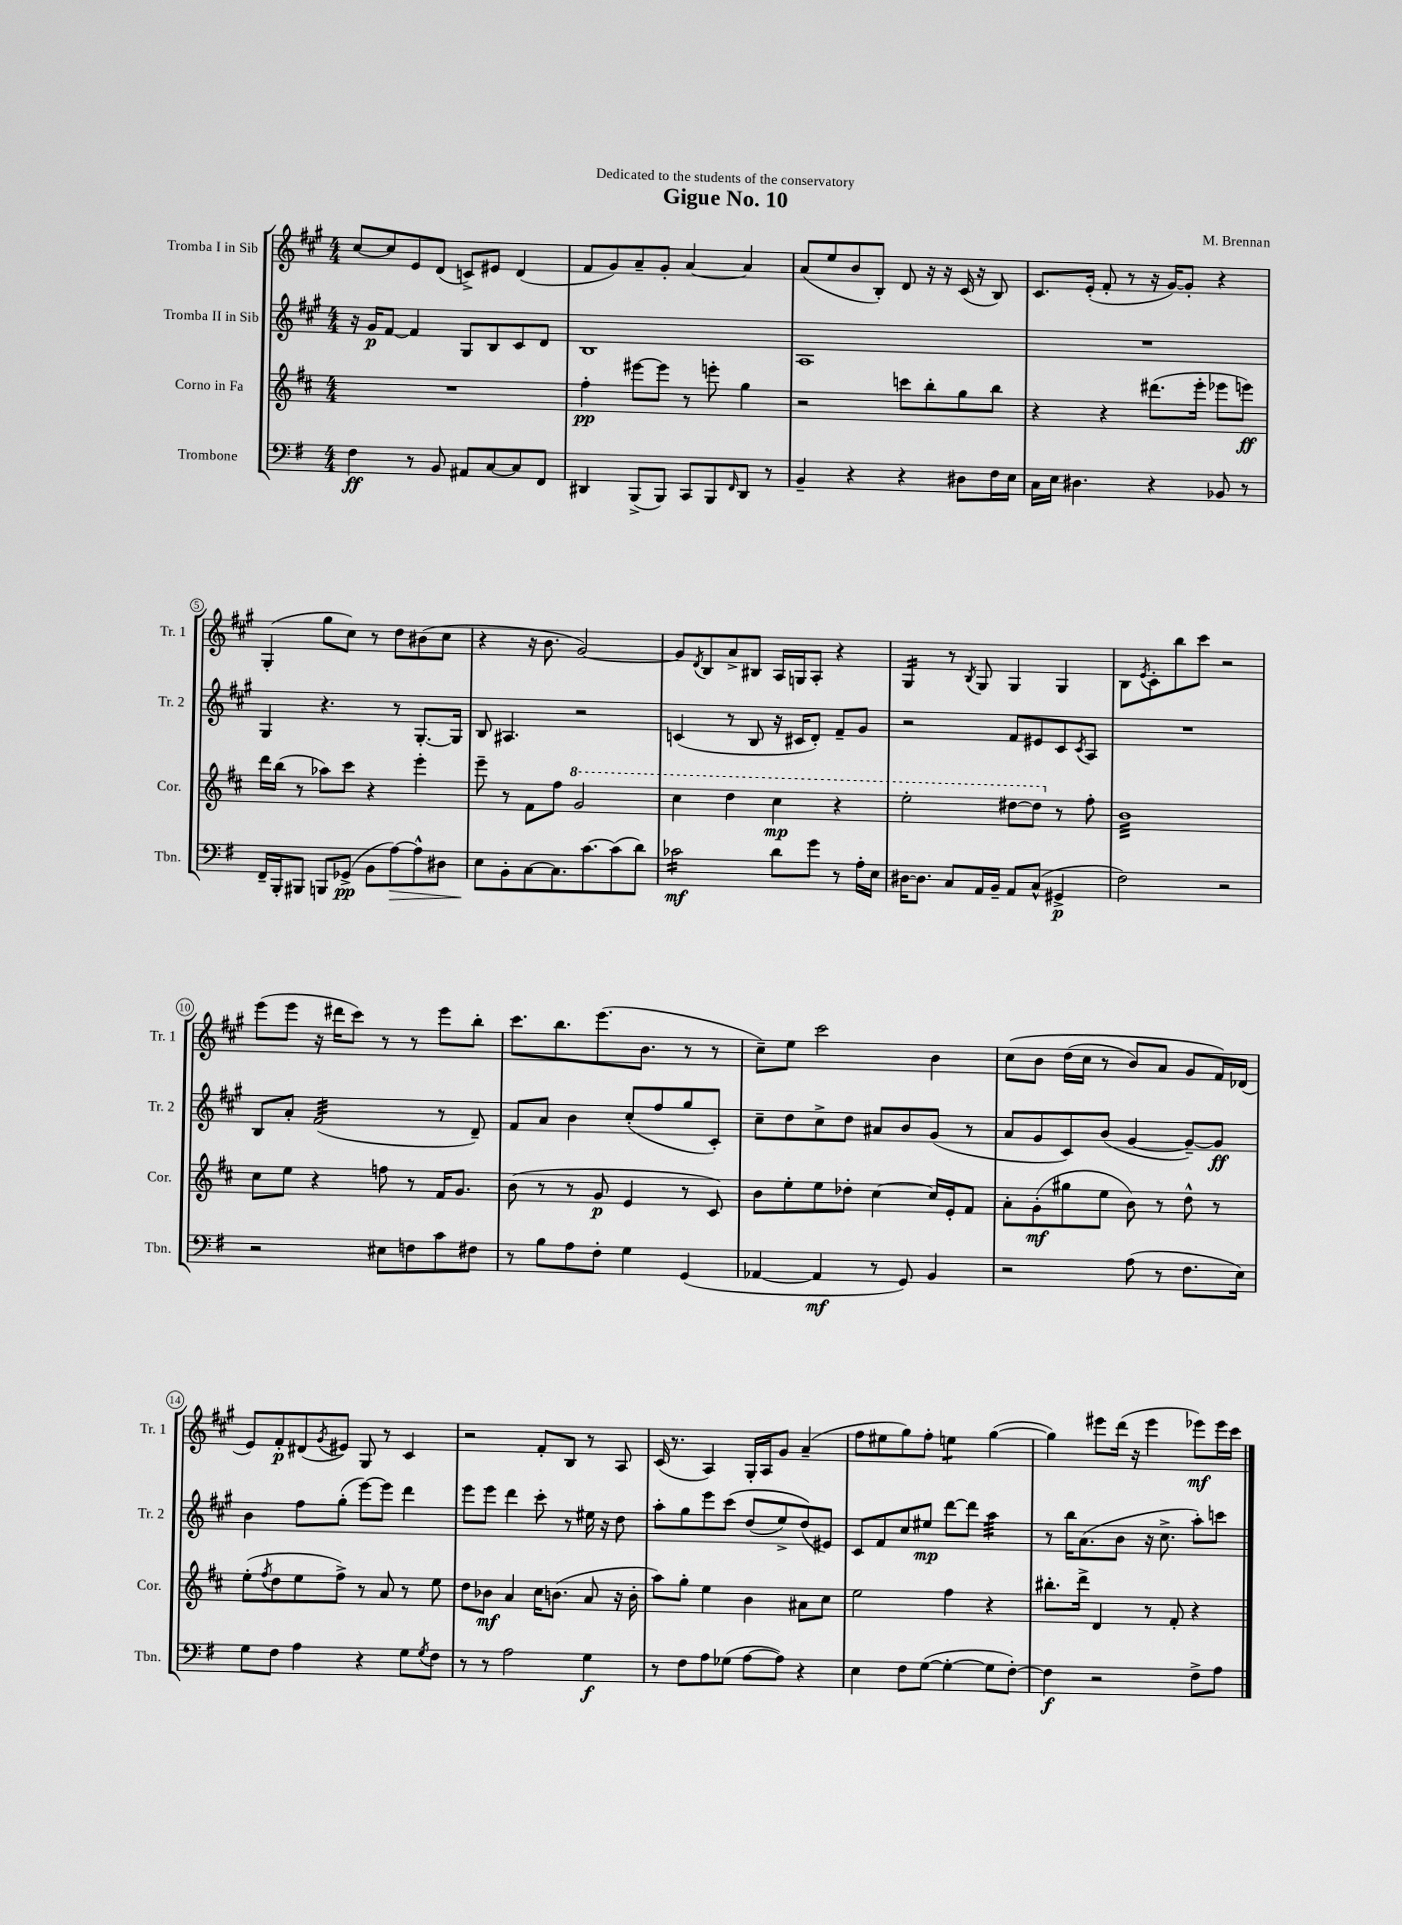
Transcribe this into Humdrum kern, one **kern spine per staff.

**kern	**kern	**kern	**kern
*staff4	*staff3	*staff2	*staff1
*clefF4	*clefG2	*clefG2	*clefG2
*k[f#]	*k[f#c#]	*k[f#c#g#]	*k[f#c#g#]
*M4/4	*M4/4	*M4/4	*M4/4
4F#\	1r	16r	[8cc#/L
.	.	16g#/LK	.
.	.	[8f#/J	8cc#/]
8r	.	4f#/]	8e/
8BB/	.	.	(8d/J
8AA#/L	.	8G#/L	8c^/L)
[8C/	.	8B/	8e#/J
8C/]	.	8c#/	(4d/
8FF#/J	.	8d/J	.
=	=	=	=
4DD#/	4ff#'\	1B	8f#/L
.	.	.	8g#/)
(8BBB^/L	[8eee#\L	.	8a~/
8BBB/J)	8eee#\]J	.	8g#'/J
8CC/L	8r	.	[4a/
8BBB/	8eee'\	.	.
16qqFF#/	.	.	.
8DD#/J	4gg\	.	4a/]
8r	.	.	.
=	=	=	=
4BB~/	2r	1A	(8a/L
.	.	.	8ee/
4r	.	.	8b/
.	.	.	8B'/J)
4r	8ccc\L	.	8d/
.	8bb'\	.	16r
.	.	.	16r
8D#\L	8gg\	.	(16c#/
.	.	.	16r
16F#\L	8bb\J	.	8B/)
16E\JJ	.	.	.
=	=	=	=
16C\LL	4r	1r	8.c#/L
16E\JJ	.	.	.
4.D#\	.	.	.
.	.	.	(16e'/Jk
.	4r	.	8f#'/
.	.	.	8r
4r	(8.ddd#\L	.	16r
.	.	.	[16g#/LK)
.	.	.	8g#'/]J
.	16eee'\Jk	.	.
8BB-/	8eee-\L	.	4r
8r	8eee\J)	.	.
=	=	=	=
16FF#~/LL	16ddd\LL	4G#/	(4G#'/
16BBB'/J	(16bb\JJ	.	.
8BBB#/J	8r	.	.
8BBB/L	8aa-\L)	4.r	8gg#\L
(8GG-^/J	8ccc#\J	.	8cc#\J)
8BB\L	4r	.	8r
[8A\)	.	8r	8dd\L
8A^^\]	4eee'\	[8.G#'/L	(8b#\
8D#\J	.	.	8cc#\J
.	.	16G#/]Jk	.
=	=	=	=
8E\L	8eee~\	8B/	4r
8BB'\	8r	4.A#/	.
[8C\	8f#\L	.	16r
.	.	.	8.b\
8.C\]	8ff#\J	.	.
.	2gg/	2r	[2g#/)
[8.c\	.	.	.
(8c\]	.	.	.
8d\J)	.	.	.
=	=	=	=
2c-\	4ccc#\	(4c/	8g#/]L
.	.	.	8qd/
.	.	.	8B/
.	4ddd\	8r	8a^/
.	.	8B/	8B#/J
8d\L	4ccc#\	16r	16A/LL
.	.	16c#/LK	16G/J
8g\J	.	8d'/J)	8A'/J
8r	4r	8f#~/L	4r
16A'\LL	.	8g#/J	.
16E\JJ	.	.	.
=	=	=	=
[16D#\LK	2eee'\	2r	4G#/
8.D#\]J	.	.	.
8C/L	.	.	8r
.	.	.	8qB/
16AA/L	.	.	8G#/
16BB~/JJ	.	.	.
8AA/L	[8ddd#\L	8f#/L	4G#/
(8C^^/J	8ddd#\]J	8e#/	.
4GG#^/	8r	8c#/	4G#/
.	.	8qc#/	.
.	8ff#'\	8A/J	.
=	=	=	=
2F#\)	1b	1r	8B\L
.	.	.	8qe/
.	.	.	8c#'\
.	.	.	8bb\
.	.	.	8ccc#\J
2r	.	.	2r
=	=	=	=
2r	8cc#\L	8B/L	(8eee\L
.	8ee\J	8a'/J	8eee\J
.	4r	(2f#/	16r
.	.	.	16ddd#\LK
.	.	.	8ccc#\J)
8E#\L	8ff\	.	8r
8F\	8r	.	8r
8c\	16f#/LK	8r	8eee\L
.	8.g/J	.	.
8F#\J	.	8d~/)	8bb'\J
=	=	=	=
8r	(8b\	8f#/L	8.ccc#\L
8B\L	8r	8a/J	.
.	.	.	8.bb\
8A\	8r	4b\	.
8F#'\J	8g/	.	(8.eee\
4G\	4e/	(8cc#'/L	.
.	.	.	8.b\J
.	.	8ff#/	.
(4GG/	8r	8gg#/	8r
.	8c#/)	8c#'/J)	8r
=	=	=	=
[4AA-/	8b\L	8cc#~\L	8cc#~\L)
.	8ee'\	8dd\	8ee\J
4AA-/]	8ee\	8cc#^\	2ccc#\
.	8dd-'\J	8dd\J	.
8r	[4cc#\	8a#/L	.
8GG/)	.	8b/	.
4BB/	16cc#/]LL	(8g#/J	4b\
.	16e'/J	.	.
.	8f#/J	8r	.
=	=	=	=
2r	8a'\L	8a/L	&(8cc#\L
.	(8g'\	8g#/	8b\J
.	8gg#\	8c#/)	(16dd\LL
.	.	.	16cc#\JJ
.	8ee\J	(8b/J	8r
(8A\	8b\)	[4g#/	8b/L)
8r	8r	.	8a/J
8.F#\L	8dd^^\	8g#~/_L)	8g#/L
.	8r	8g#/]J	16f#/L&)
16E\Jk)	.	.	(16d-/JJ
=	=	=	=
8G\L	(8ee'\L	4b\	8e/L)
.	8qff#/	.	.
8F#\J	8dd\	.	8f#'/
4A\	8ee\	8ff#\L	(8d#/
.	.	.	8qg#/
.	8ff#^\J)	(8gg#'\J	8e#/J)
4r	8r	[8eee\L)	8G#/
.	8a/	8eee\]J	8r
8G\L	8r	4ddd\	4c#/
8qG/	.	.	.
8F#\J	8ee\	.	.
=	=	=	=
8r	8dd\L	8eee\L	2r
8r	8b-\J	8eee\J	.
2A\	4a/	4ddd\	.
.	16cc#\LK	8ccc#'\	8f#'/L
.	(8.b\J	.	.
.	.	8r	8B/J
4G\	8a/	16ee#\	8r
.	.	16r	.
.	16r	8dd\	8A/
.	16b'\	.	.
=	=	=	=
8r	8aa\L)	8aa'\L	(16c#/
.	.	.	8.r
8F#\L	8gg'\J	8gg#\	.
8A\	4ee\	8eee\	4A/)
(8G-\J	.	&(8ccc#\J	.
[8A\L	4b\	(8dd/L	16G#'/LL
.	.	.	16A/J
8A\]J)	.	8ee^/)	8g#/J
4r	8a#\L	(8dd/&)	(4a~/
.	8cc#\J	8e#/J)	.
=	=	=	=
4E\	2ee\	8c#/L	8ff#\L
.	.	8f#/	8ee#\
8F#\L	.	8cc#/	8gg#\)
([8G\J	.	8ee#/J	8ff#'\J
4G'\_	4ff#\	[8ddd\L	4ee\
.	.	8ddd\]J	.
8G\]L	4r	4aa\	([4gg#\
[8F#'\J)	.	.	.
=	=	=	=
4F#\]	8.bb#'\L	8r	4gg#\])
.	.	16bb\LK	.
.	16ddd^\Jk	(8.a\	.
2r	4d/	.	8eee#\L
.	.	8b\J	(16ddd\Jk
.	.	.	16r
.	8r	16r	4eee#\
.	.	8.cc#^\	.
.	8f#'/	.	.
8F#^\L	4r	8aa'\L)	8eee-\L)
8A\J	.	8ccc\J	16eee-\L
.	.	.	16ccc#\JJ
==	==	==	==
*-	*-	*-	*-
